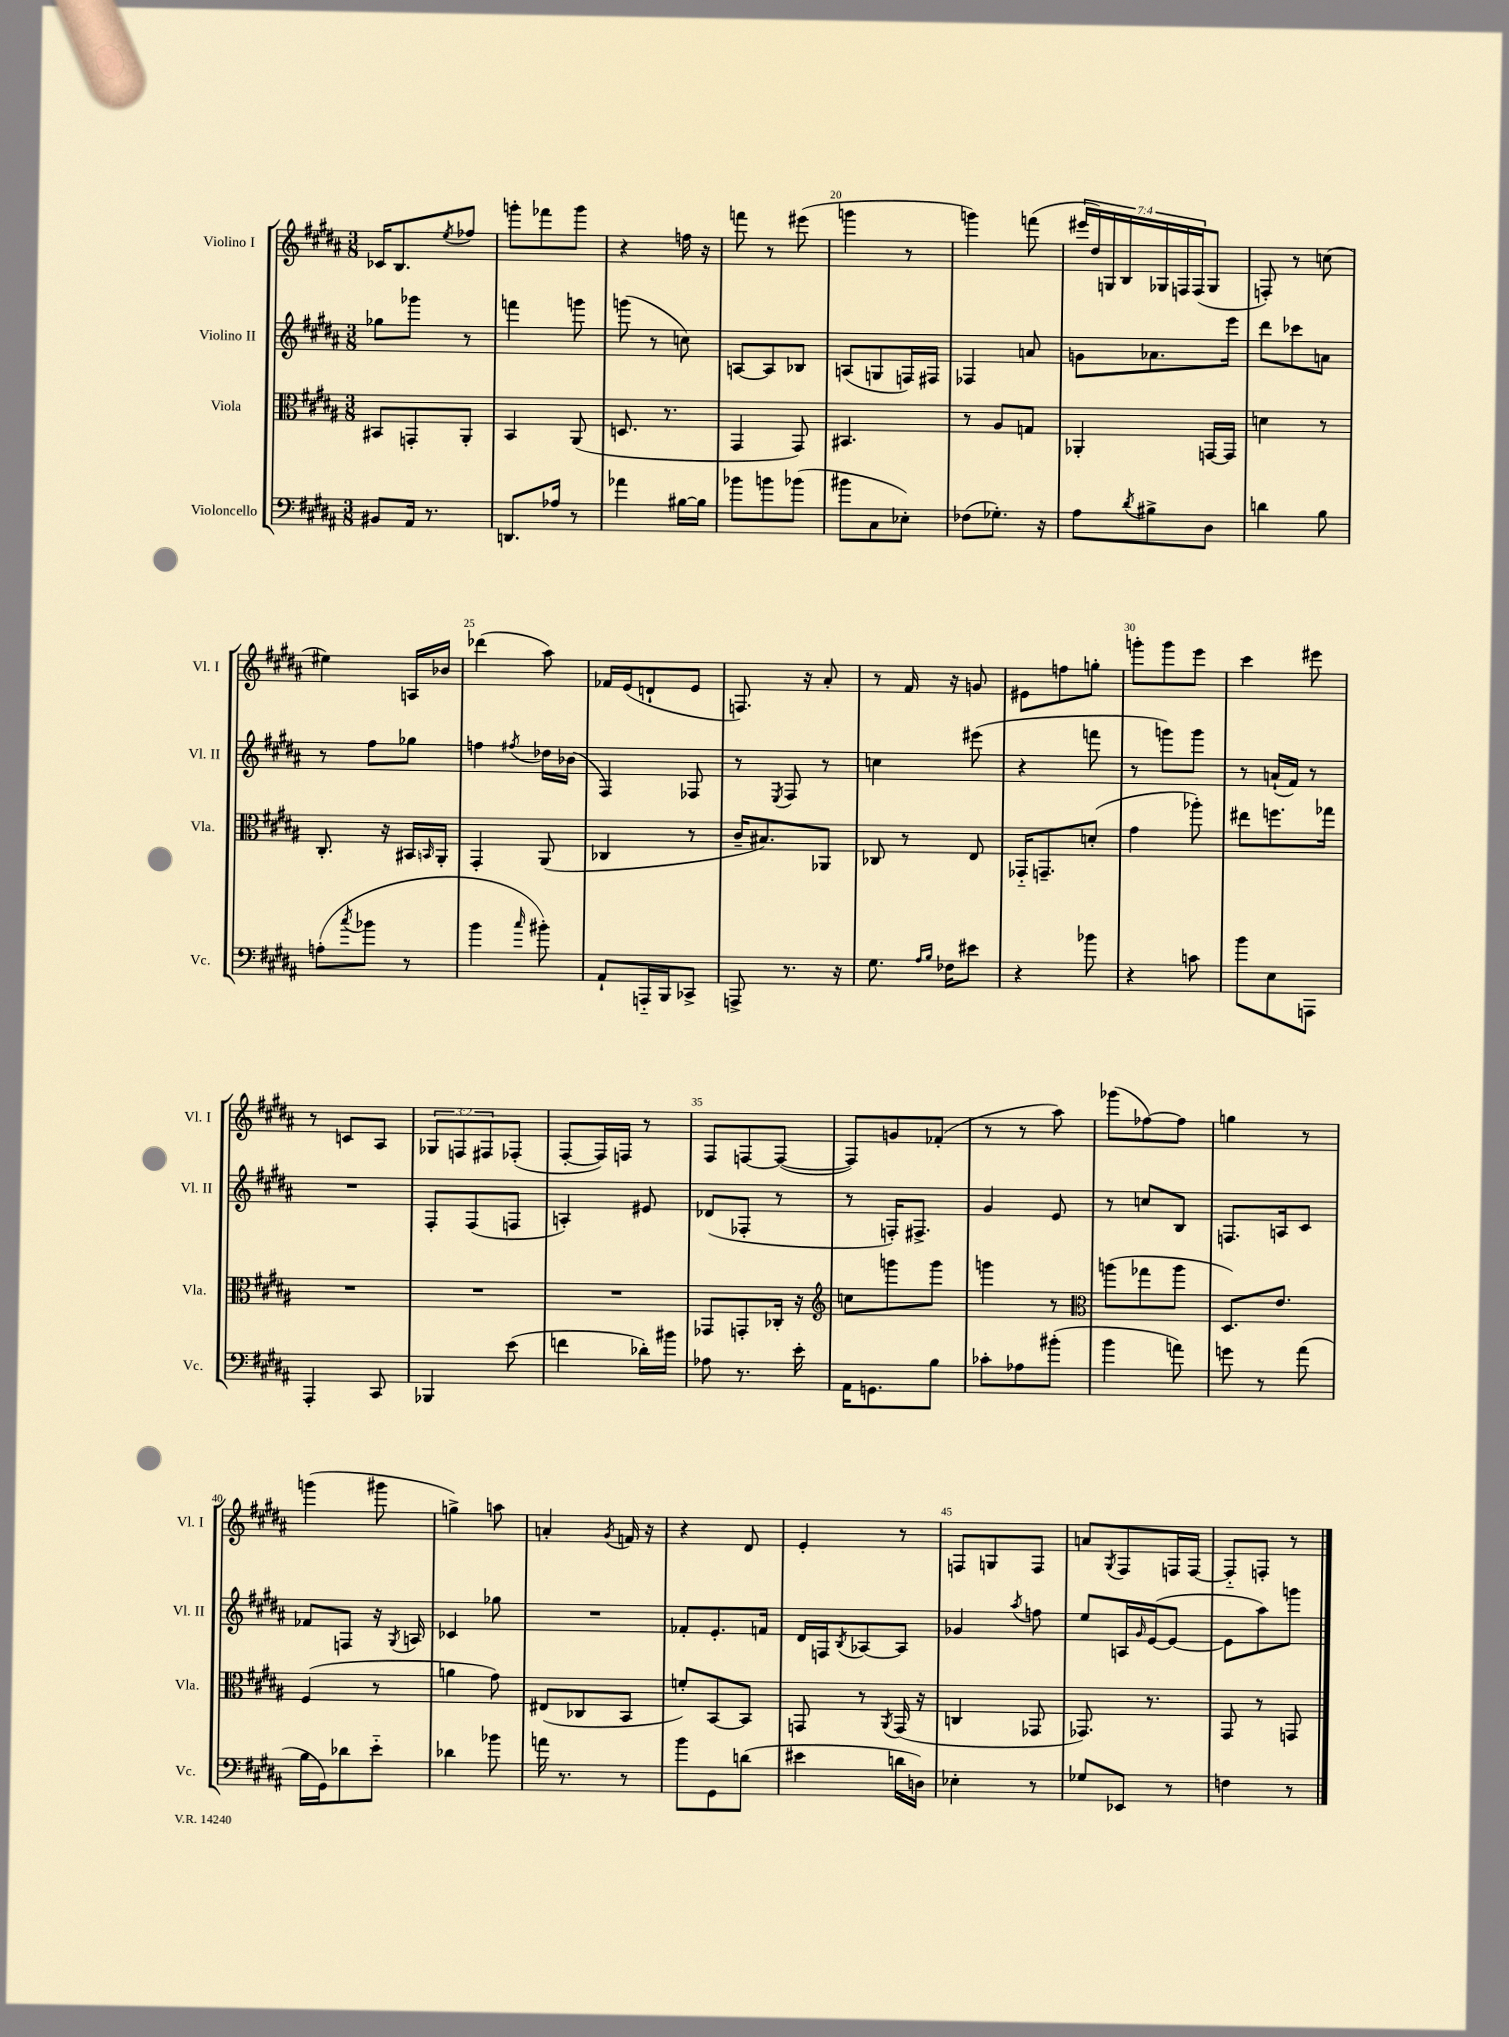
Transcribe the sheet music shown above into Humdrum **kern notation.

**kern	**kern	**kern	**kern
*part4	*part3	*part2	*part1
*staff4	*staff3	*staff2	*staff1
*I"Violoncello	*I"Viola	*I"Violino II	*I"Violino I
*I'Vc.	*I'Vla.	*I'Vl. II	*I'Vl. I
*clefF4	*clefC3	*clefG2	*clefG2
*k[f#c#g#d#a#]	*k[f#c#g#d#a#]	*k[f#c#g#d#a#]	*k[f#c#g#d#a#]
*M3/8	*M3/8	*M3/8	*M3/8
=16	=16	=16	=16
8BB#X/L	8BB#X/L	8gg-X\L	16c-X/KL
.	.	.	8.B/
16AA#/Jk	8GGn'/	8ggg-X\J	.
8.r	.	.	.
.	.	.	8qee/
.	8AA#'/J	8r	8ff-X/J
=17	=17	=17	=17
8.DDn/L	4BB/	4fffn\	8gggn'\L
.	.	.	8fff-X\
16A-X/Jk	.	.	.
8r	(8AA#/	8gggn\	8ggg\J
=18	=18	=18	=18
4a-X\	8.Dn/	(8gggn\	4r
.	.	8r	.
.	8.r	.	.
[16B#X\LL	.	8ccn\)	16ffn\
16B#\JJ]	.	.	16r
=19	=19	=19	=19
8b-X\L	4GG#/	[8An/L	8fffn\
8bn\	.	8A/]	8r
(8b-X\J	8GG#/)	8B-X/J	(8eee#X\
=20	=20	=20	=20
8b#X\L	4.BB#X/	(8An/L	4gggn\
8C#\	.	8Gn/	.
8E-X'\J)	.	16Fn/L)	8r
.	.	16F#X/JJ	.
=21	=21	=21	=21
(8F-X\L	8r	4F-X/	4gggn\)
8.G-X'\J)	8A#/L	.	.
.	8Gn/J	8an/	(8fffn\
16r	.	.	.
=22	=22	=22	=22
8A#\L	4AA-X'/	8gn\L	28eee#X/LL
.	.	.	28dd#/)
.	.	.	28Gn/
.	.	.	28B/
8qd#/	.	.	.
8B#X^\	.	8.a-X\	.
.	.	.	28G-X/
.	.	.	28Fn/
.	.	.	(28F/J
8D#\J	[16GGn/LL	.	8G-/J
.	16GG/JJ]	16eee\Jk	.
=23	=23	=23	=23
4dn\	4dn\	8ddd#\L	8Fn'/)
.	.	8ccc-X\	8r
8B\	8r	8an\J	(8ccn\
!!LO:LB:g=z
=24	=24	=24	=24
(8An'\L	8.C#'/	8r	4ee#X\)
8qcc#/	.	.	.
8b-X\J	.	8ff#\L	.
.	16r	.	.
8r	16BB#X/LL	8gg-X\J	16An/LL
.	16qqBBn/	.	.
.	16AA#'/JJ	.	16b-X/JJ
=25	=25	=25	=25
4b\	4GG#'/	4ffn\	(4ddd-X\
16qqcc#/	.	8qff#X/	.
8b#X'\)	(8AA#/	16dd-X\LL	8aa#\)
.	.	(16b-X\JJ	.
=26	=26	=26	=26
8AA#`/L	4C-X/	4F#/)	16f-X/LL
.	.	.	(16e/J
16AAAn/L	.	.	8dn`/
16BBB/J	.	.	.
8CC-X^/J	8r	8F-X/	8e/J
=27	=27	=27	=27
8AAAn^/	16c#~/KL	8r	8.Fn/)
.	8.B#X/)	.	.
.	.	8qE/	.
8.r	.	8F#/	.
.	.	.	16r
.	8AA-X/J	8r	8a#'/
16r	.	.	.
=28	=28	=28	=28
8.G#\	8C-X/	4ccn\	8r
.	8r	.	16f#/
16qqA#/LL	.	.	.
16qqB/JJ	.	.	.
16F-X\KL	.	.	16r
8e#X\J	8E/	(8eee#X\	8gn/
=29	=29	=29	=29
4r	16GG-X/KL	4r	8e#X\L
.	8.GGn~/	.	.
.	.	.	8ffn\
8b-X\	(8dn'/J	8fffn\	8ggn'\J
=30	=30	=30	=30
4r	4g#\	8r	8gggn'\L
.	.	8gggn\L)	8ggg\
8cn\	8aa-X'\)	8ggg\J	8eee\J
=31	=31	=31	=31
8b\L	8ee#X\L	8r	4ccc#\
8E\	8.ffn\	(16an`/LL	.
.	.	16f#/JJ)	.
8AAAn\J	.	8r	8eee#X\
.	16gg-X\Jk	.	.
!!LO:LB:g=z
=32	=32	=32	=32
4AAA#'/	4.r	4.r	8r
.	.	.	8cn/L
8CC#/	.	.	8A#/J
=33	=33	=33	=33
4BBB-X/	4.r	8F#'/L	12G-X/L
.	.	.	12Fn/
.	.	(8F#/	.
.	.	.	12F#X/
(8e\	.	8Fn/J	(8F-X'/J
=34	=34	=34	=34
4fn\	4.r	4An'/)	[8F#'/L
.	.	.	16F#/L])
.	.	.	16Fn/JJ
16d-X'\LL)	.	8e#X/	8r
16b#X\JJ	.	.	.
=35	=35	=35	=35
8A-X\	8GG-X/L	(8d-X/L	8F#/L
8.r	8GGn'/	8F-X'/J	[8Fn/
.	16C-X'/Jk	8r	(8F/J_
16e'\	16r	.	.
=36	=36	=36	=36
*	*clefG2	*	*
16AA#\KL	8ccn\L	8r	8F/L])
8.GGn\	.	.	.
.	8gggn\	16Fn'/KL)	8gn/
.	.	8.F#X^/J	.
8B\J	8ggg\J	.	(8f-X'/J
=37	=37	=37	=37
8c-X'\L	4gggn\	4g#/	8r
8A-X\	.	.	8r
(8b#X'\J	8r	8e/	8aa#\)
=38	=38	=38	=38
*	*clefC3	*	*
4b\	(8aan\L	8r	(8ggg-X\L
.	8gg-X\	8ccn/L	[8ff-X\)
8an\)	8aa\J	8B/J	8ff-\J]
=39	=39	=39	=39
8gn\	8.D#/L)	8.Fn/L	4ggn\
8r	.	.	.
.	8.e/J	16An/k	.
(8a#\	.	8c#/J	8r
!!LO:LB:g=z
=40	=40	=40	=40
16B\LL	(4F#/	8f-X/L	(4gggn\
16GG#\J)	.	.	.
8d-X\	.	8Fn/J	.
8e\J	8r	16r	8ggg#X\
.	.	8qG#/	.
.	.	16An/	.
=41	=41	=41	=41
4d-X\	4an\	4c-X/	4ggn^\)
8b-X\	8g#\)	8gg-X\	8aan\
=42	=42	=42	=42
16an\	(8E#X/L	4.r	4an'/
8.r	.	.	.
.	8C-X/	.	.
.	.	.	8qg#/
8r	8BB/J	.	16fn/
.	.	.	16r
=43	=43	=43	=43
8b\L	8fn'/L)	8f-X'/L	4r
8GG#\	[8BB/	8.e'/	.
(8dn\J	8BB/J]	.	8d#/
.	.	16fn/Jk	.
=44	=44	=44	=44
4e#X\	8GGn/	16d#/LL	4e'/
.	.	16Fn/J	.
.	.	8qB/	.
.	8r	[8A-X/	.
.	8qAA#/	.	.
16dn\LL	(16GG/	8A-/J]	8r
16Dn\JJ)	16r	.	.
=45	=45	=45	=45
4E-X'\	4Cn/	4g-X/	8Fn/L
.	.	.	8Gn/
.	.	8qaa#/	.
8r	8GG-X/	8ffn\	8F/J
=46	=46	=46	=46
8G-X/L	8.GG-X/)	8ee/L	8an/L
.	.	.	8qG#/
8EE-X/J	.	16An/L	8F#/
.	.	16qqg#/	.
.	8.r	([16e/J	.
8r	.	8e/J_	16Fn/L
.	.	.	[16F/JJ
=47	=47	=47	=47
4Fn\	8GG#/	8e\L]	8F/L]
.	8r	8aa#\)	8Fn'/J
8r	8GGn/	8gggn\J	8r
==	==	==	==
*-	*-	*-	*-
